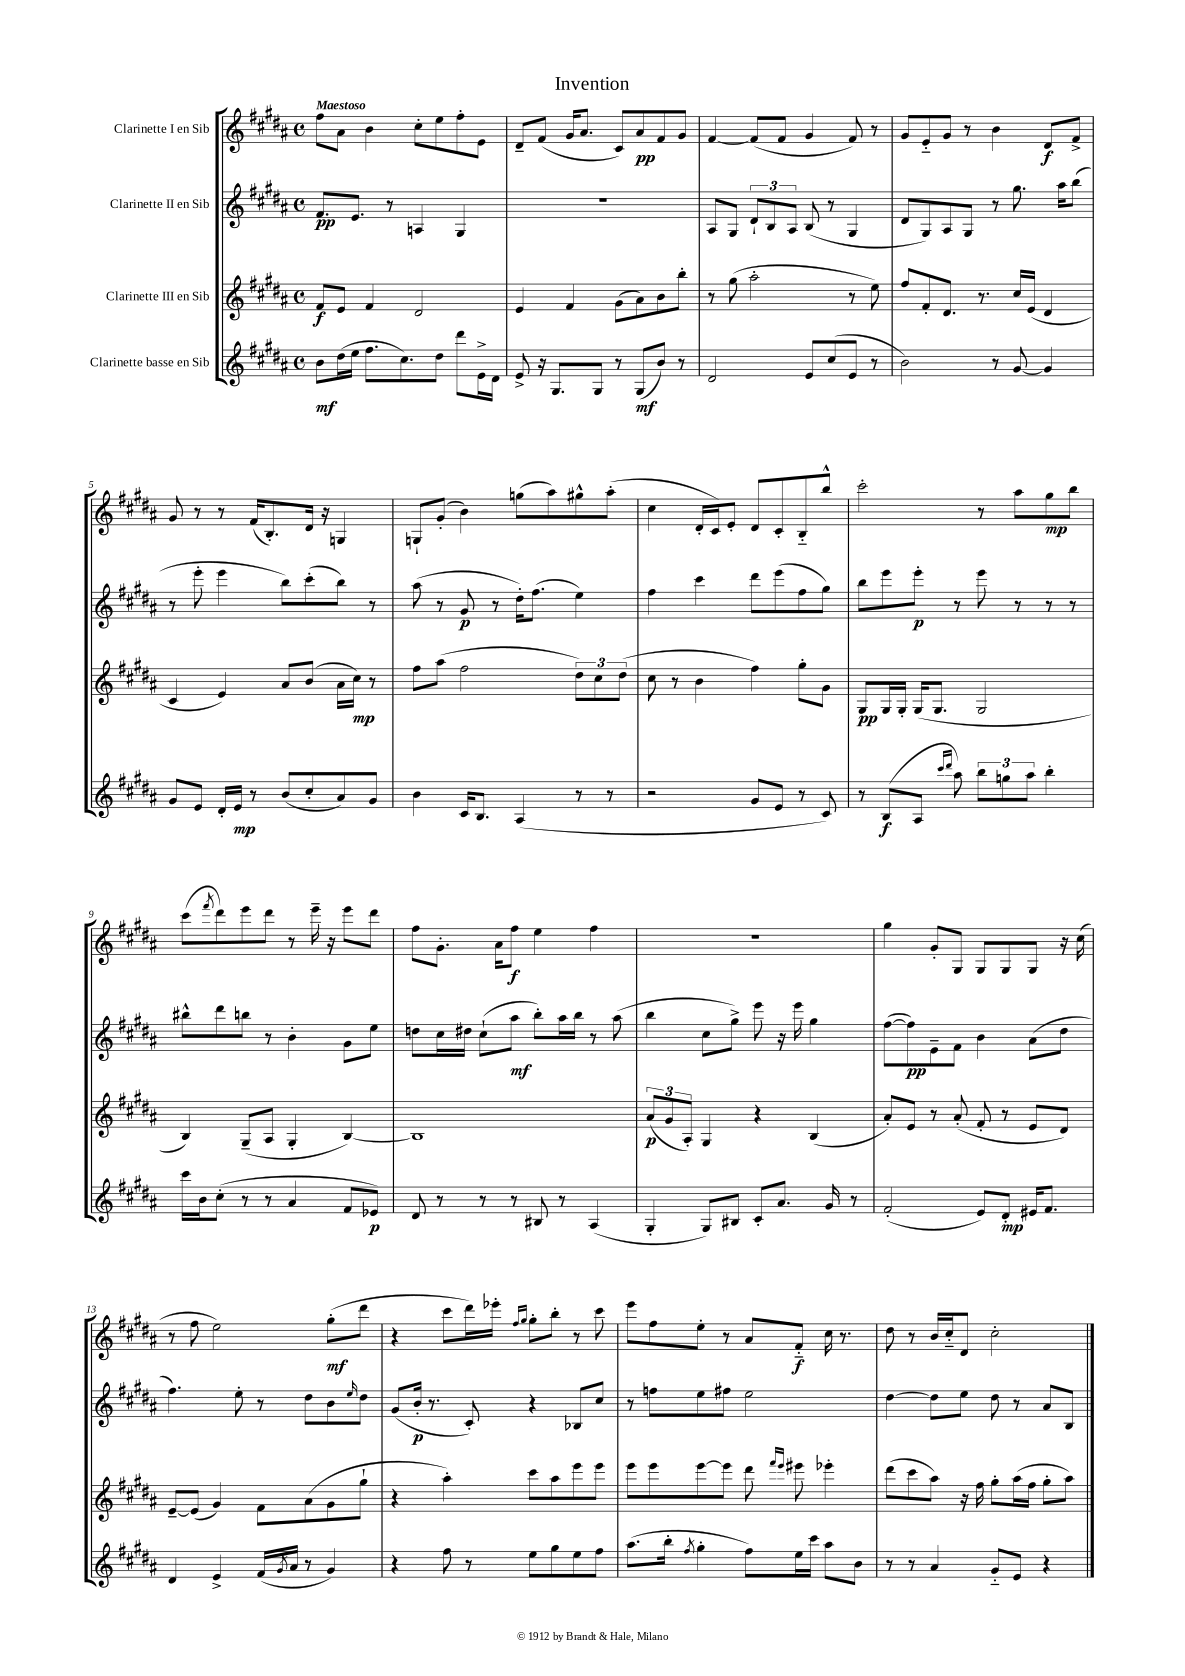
\header { title = "Invention" }
<<
\new StaffGroup <<
\new Staff = "s0" \with { instrumentName = "Clarinette I en Sib" } {
    \clef treble \key b \major \defaultTimeSignature \time 4/4 \tempo "Maestoso"
    fis''8 ais'8 b'4 cis''8-. e''8 fis''8-. e'8 |
    dis'8-- fis'8( gis'16 ais'8. cis'8) ais'8\pp fis'8 gis'8 |
    fis'4~ fis'8( fis'8 gis'4 fis'8) r8 |
    gis'8 e'8-_ gis'8 r8 b'4 dis'8\f fis'8-> |
    gis'8 r8 r8 fis'16( b8.-.) dis'16 r16 g4 |
    g8-! gis'8-.( b'4) g''8( ais''8) gis''8-^ ais''8-.( |
    cis''4 dis'16-. cis'16) e'8-. dis'8 cis'8-. b8-_ b''8-^ |
    cis'''2-. r8 ais''8 gis''8\mp b''8 |
    cis'''8( \acciaccatura { fis'''8 } dis'''8) e'''8 dis'''8 r8 e'''16-- r16 e'''8 dis'''8 |
    fis''8 gis'8.-. ais'16 fis''8\f e''4 fis''4 |
    R1 |
    gis''4 gis'8-. gis8 gis8 gis8 gis8 r16 cis''16( |
    r8 fis''8 e''2) gis''8-.\mf( dis'''8 |
    r4 cis'''8 dis'''16) ees'''16-. \grace { fis''16 gis''16 } gis''8-. b''8-. r8 cis'''8 |
    e'''8 fis''8 e''8-. r8 ais'8 fis'8-_\f cis''16 r8. |
    dis''8 r8 b'16 cis''16-_ dis'8 cis''2-. \bar "|." |
}
\new Staff = "s1" \with { instrumentName = "Clarinette II en Sib" } {
    \clef treble \key b \major \defaultTimeSignature \time 4/4
    fis'8.\pp e'8. r8 a4 gis4 |
    R1 |
    ais8 gis8 \tuplet 3/2 { dis'8-! b8 ais8 } b8( r8 gis4 |
    dis'8 gis8) ais8 gis8 r8 gis''8. ais''16 b''8( |
    r8 e'''8-. e'''4 b''8) cis'''8-.( b''8) r8 |
    ais''8( r8 gis'8\p r8 dis''16-.) fis''8.( e''4) |
    fis''4 cis'''4 dis'''8 e'''8( fis''8 gis''8) |
    b''8 e'''8 e'''8-.\p r8 e'''8 r8 r8 r8 |
    bis''8-^ dis'''8 b''8 r8 b'4-. gis'8 e''8 |
    d''8 cis''16 dis''16 cis''8-!( ais''8\mf b''8-.) ais''16 b''16 r8 ais''8( |
    b''4 cis''8 gis''8->) e'''8 r16 e'''16 gis''4 |
    fis''8~( fis''8\pp) e'8-- fis'8 b'4 ais'8( dis''8 |
    fis''4.) e''8-. r8 dis''8 b'8 \grace { e''16 } dis''8 |
    gis'8( b'16-.\p r8. cis'8-.) r4 bes8 cis''8 |
    r8 f''8 e''8 fis''8 e''2 |
    dis''4~ dis''8 e''8 dis''8 r8 ais'8 b8 \bar "|." |
}
\new Staff = "s2" \with { instrumentName = "Clarinette III en Sib" } {
    \clef treble \key b \major \defaultTimeSignature \time 4/4
    fis'8\f e'8 fis'4 dis'2 |
    e'4 fis'4 gis'8( ais'8) b'8 b''8-. |
    r8 gis''8( ais''2-. r8 e''8) |
    fis''8 fis'8-. dis'8. r8. cis''16 e'16( dis'4 |
    cis'4 e'4) ais'8 b'8( ais'16 cis''16\mp) r8 |
    fis''8 ais''8( fis''2 \tuplet 3/2 { dis''8) cis''8 dis''8( } |
    cis''8 r8 b'4 fis''4) gis''8-. gis'8 |
    gis8\pp gis16 gis16-. gis16( gis8. gis2 |
    b4) gis8--( ais8 gis4-. b4~) |
    b1 |
    \tuplet 3/2 { ais'8\p( gis'8 ais8-.) } gis4 r4 b4( |
    ais'8-.) e'8 r8 ais'8-.( fis'8-. r8 e'8 dis'8) |
    e'8~-- e'8( gis'4) fis'8 ais'8( gis'8 gis''8-! |
    r4 ais''4-.) cis'''8 ais''8 e'''8 e'''8 |
    e'''8 e'''8 e'''8~ e'''8 dis'''8 \grace { fis'''16 e'''16 } eis'''8 ees'''4-. |
    dis'''8( cis'''8 ais''8) r16 fis''16 gis''8-. ais''16( fis''16 gis''8-. ais''8) \bar "|." |
}
\new Staff = "s3" \with { instrumentName = "Clarinette basse en Sib" } {
    \clef treble \key b \major \defaultTimeSignature \time 4/4
    b'8\mf dis''16( e''16 fis''8. cis''8.) dis''8 dis'''8 e'16-> dis'16 |
    e'8-> r16 gis8. gis8 r8 gis8\mf( b'8) r8 |
    dis'2 e'8 cis''8( e'8 r8 |
    b'2) r8 gis'8~ gis'4 |
    gis'8 e'8 dis'16-. e'16\mp r8 b'8( cis''8-. ais'8) gis'8 |
    b'4 cis'16 b8. ais4( r8 r8 |
    r2 gis'8 e'8 r8 cis'8) |
    r8 b8\f( ais8 \grace { cis'''16 dis'''16 } ais''8) \tuplet 3/2 { b''8 g''8 ais''8 } b''4-. |
    cis'''16 b'16 cis''8-.( r8 r8 ais'4 fis'8 ees'8\p) |
    dis'8 r8 r8 r8 bis8 r8 ais4( |
    gis4-. gis8) bis8 cis'8-. ais'8. gis'16 r8 |
    fis'2-.( e'8) dis'8-.\mp eis'16 fis'8. |
    dis'4 e'4-> fis'16( \acciaccatura { gis'8 } ais'16 r8 gis'4) |
    r4 fis''8 r8 e''8 gis''8 e''8 fis''8 |
    ais''8.( b''16-. \acciaccatura { fis''8 } gis''4-. fis''8) e''16 cis'''16 ais''8 b'8 |
    r8 r8 ais'4 gis'8-_ e'8 r4 \bar "|." |
}
>>
>>
